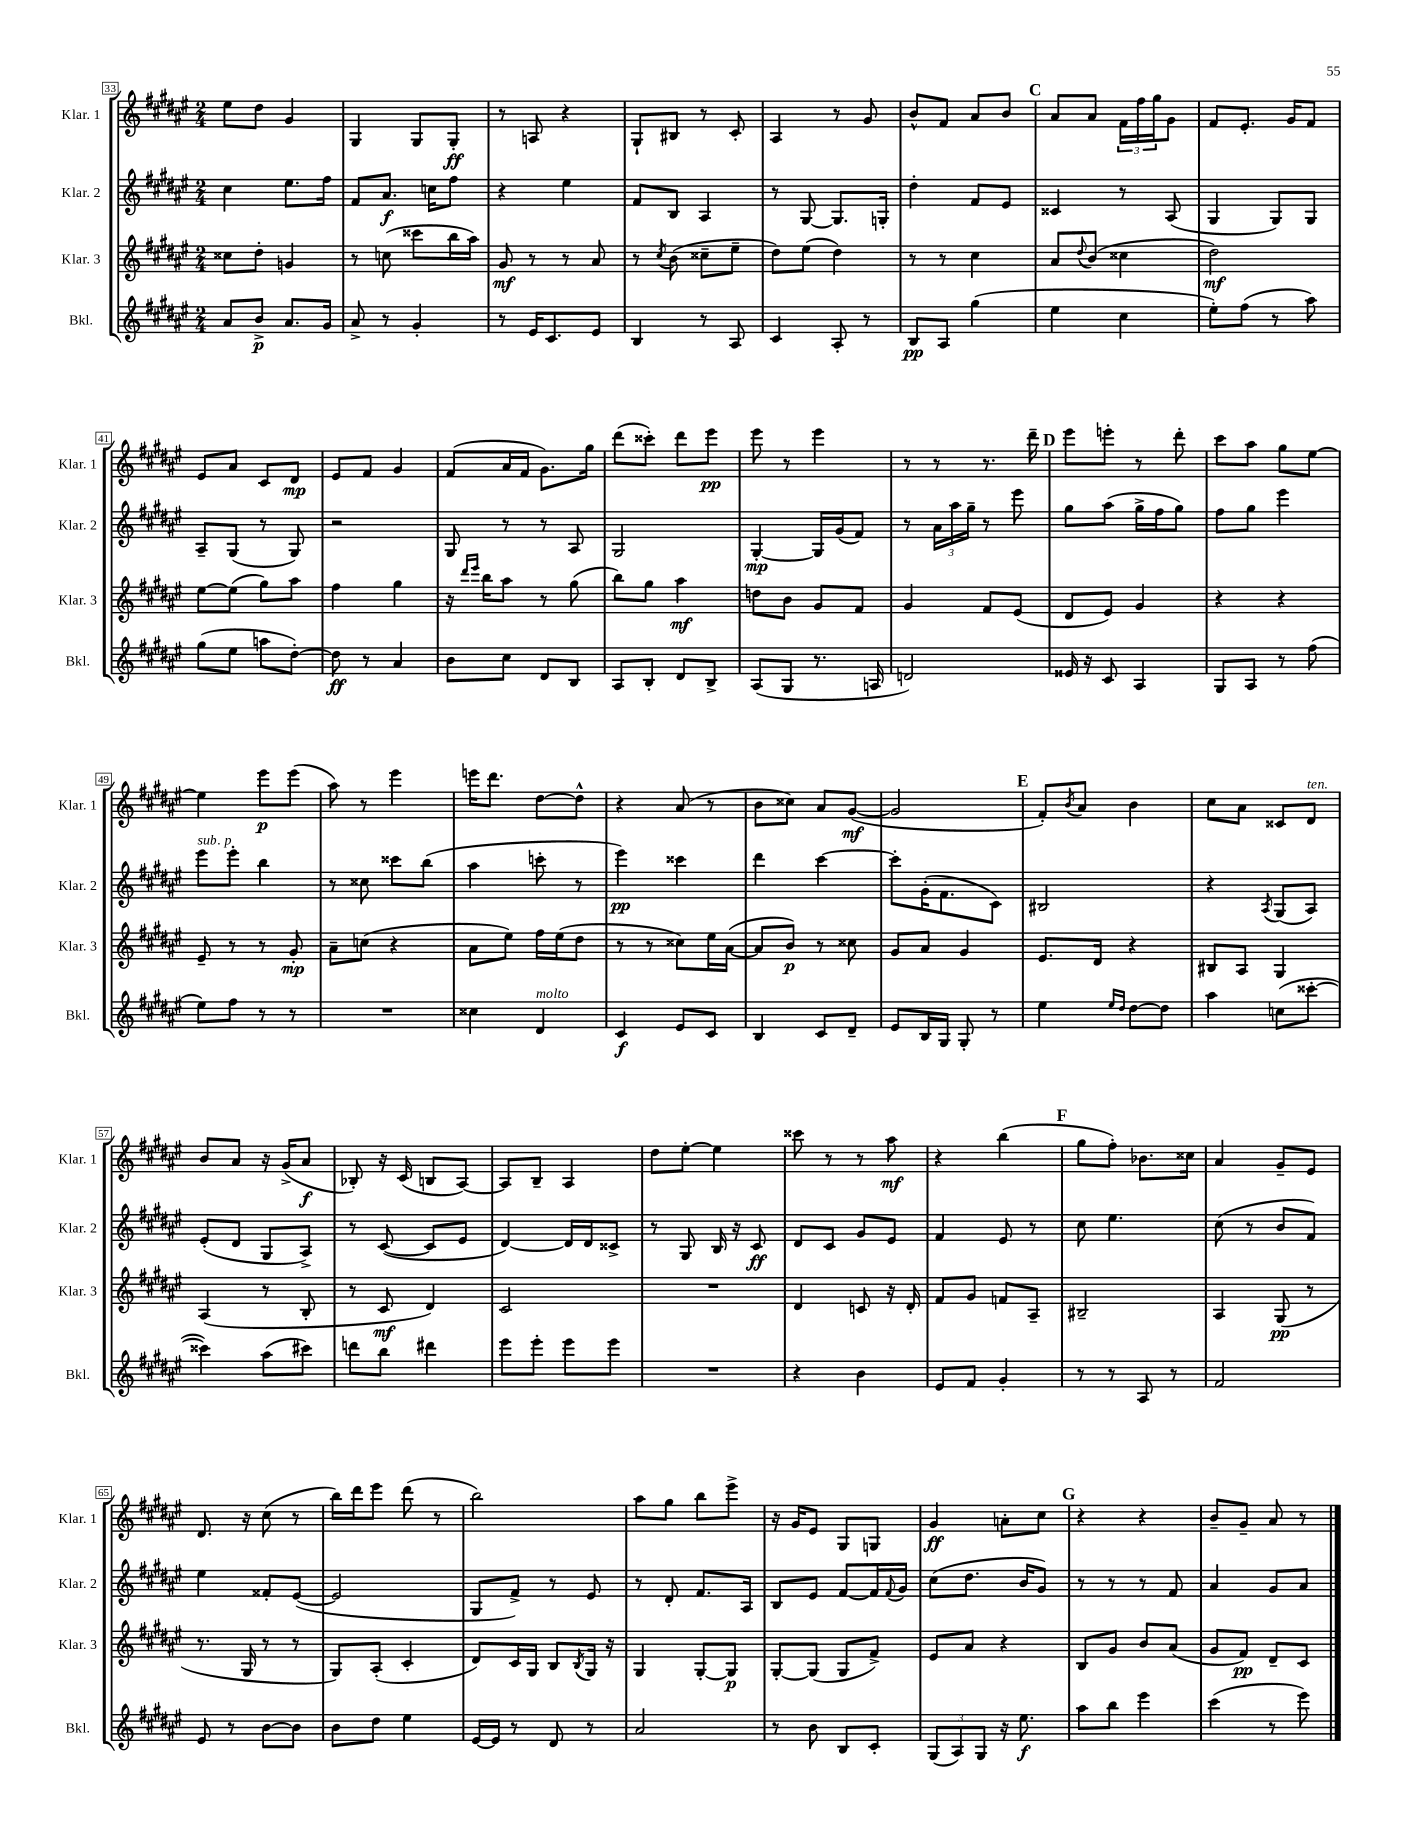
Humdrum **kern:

**kern	**dynam	**kern	**dynam	**kern	**dynam	**kern	**dynam
*part4	*part4	*part3	*part3	*part2	*part2	*part1	*part1
*staff4	*staff4	*staff3	*staff3	*staff2	*staff2	*staff1	*staff1
*I"Bkl.	*	*I"Klar. 3	*	*I"Klar. 2	*	*I"Klar. 1	*
*I'Bkl.	*	*I'Klar. 3	*	*I'Klar. 2	*	*I'Klar. 1	*
*clefG2	*	*clefG2	*	*clefG2	*	*clefG2	*
*k[f#c#g#d#a#e#]	*	*k[f#c#g#d#a#e#]	*	*k[f#c#g#d#a#e#]	*	*k[f#c#g#d#a#e#]	*
*M2/4	*	*M2/4	*	*M2/4	*	*M2/4	*
=33	=33	=33	=33	=33	=33	=33	=33
8a#/L	.	8cc##X\L	.	4cc#\	.	8ee#\L	.
8b^/J	p	8dd#'\J	.	.	.	8dd#\J	.
8.a#/L	.	4gn/	.	8.ee#\L	.	4g#/	.
16g#/Jk	.	.	.	16ff#\Jk	.	.	.
=34	=34	=34	=34	=34	=34	=34	=34
8a#^/	.	8r	.	8f#/L	.	4G#/	.
8r	.	(8ccn\	.	8.a#/J	f	.	.
4g#'/	.	8ccc##X\L	.	.	.	8G#/L	.
.	.	.	.	16ccn\KL	.	.	.
.	.	16bb\L	.	8ff#\J	.	8G#'/J	ff
.	.	16aa#\JJ)	.	.	.	.	.
=35	=35	=35	=35	=35	=35	=35	=35
8r	.	8g#/	mf	4r	.	8r	.
16e#/KL	.	8r	.	.	.	8An/	.
8.c#/	.	.	.	.	.	.	.
.	.	8r	.	4ee#\	.	4r	.
8e#/J	.	8a#/	.	.	.	.	.
=36	=36	=36	=36	=36	=36	=36	=36
4B/	.	8r	.	8f#/L	.	8G#`/L	.
.	.	8qcc#/	.	.	.	.	.
.	.	(8b\	.	8B/J	.	8B#X/J	.
8r	.	8cc##X~\L	.	4A#/	.	8r	.
8A#/	.	8ee#~\J	.	.	.	8c#'/	.
=37	=37	=37	=37	=37	=37	=37	=37
4c#/	.	8dd#\L)	.	8r	.	4A#/	.
.	.	(8ee#\J	.	[8G#/	.	.	.
8A#'/	.	4dd#\)	.	8.G#/L]	.	8r	.
8r	.	.	.	.	.	8g#/	.
.	.	.	.	16Gn'/Jk	.	.	.
=38	=38	=38	=38	=38	=38	=38	=38
8B/L	pp	8r	.	4dd#'\	.	8b^^/L	.
8A#/J	.	8r	.	.	.	8f#/J	.
(4gg#\	.	4cc#\	.	8f#/L	.	8a#/L	.
.	.	.	.	8e#/J	.	8b/J	.
!!LO:REH:place=s1:t=C
=39	=39	=39	=39	=39	=39	=39	=39
4ee#\	.	8a#/L	.	4c##X/	.	8a#/L	.
.	.	8qqdd#/	.	.	.	.	.
.	.	(8b/J	.	.	.	8a#/J	.
4cc#\	.	4cc##X\	.	8r	.	24f#\LL	.
.	.	.	.	.	.	24ff#\	.
.	.	.	.	.	.	24gg#\J	.
.	.	.	.	(8A#/	.	8g#\J	.
=40	=40	=40	=40	=40	=40	=40	=40
8ee#'\L)	.	2dd#\)	mf	4G#/	.	8f#/L	.
(8ff#\J	.	.	.	.	.	8.e#'/J	.
8r	.	.	.	8G#/L)	.	.	.
.	.	.	.	.	.	16g#/KL	.
8aa#\)	.	.	.	8G#/J	.	8f#/J	.
!!LO:LB:g=z
=41	=41	=41	=41	=41	=41	=41	=41
(8gg#\L	.	[8ee#\L	.	8A#~/L	.	8e#/L	.
8ee#\J	.	(8ee#\J]	.	(8G#/J	.	8a#/J	.
8aan\L	.	8gg#\L)	.	8r	.	8c#/L	.
[8dd#'\J)	.	8aa#\J	.	8G#/)	.	8d#/J	mp
=42	=42	=42	=42	=42	=42	=42	=42
8dd#\]	ff	4ff#\	.	2r	.	8e#/L	.
8r	.	.	.	.	.	8f#/J	.
4a#/	.	4gg#\	.	.	.	4g#/	.
=43	=43	=43	=43	=43	=43	=43	=43
8b\L	.	16r	.	8G#/	.	(8f#/L	.
.	.	16qqddd#/LL	.	.	.	.	.
.	.	16qqeee#/JJ	.	.	.	.	.
.	.	16bb\KL	.	.	.	.	.
8cc#\J	.	8aa#\J	.	8r	.	16a#/L	.
.	.	.	.	.	.	16f#/JJ	.
8d#/L	.	8r	.	8r	.	8.g#\L)	.
8B/J	.	(8gg#\	.	8A#/	.	.	.
.	.	.	.	.	.	16gg#\Jk	.
=44	=44	=44	=44	=44	=44	=44	=44
8A#/L	.	8bb\L)	.	2G#/	.	(8ddd#\L	.
8B'/J	.	8gg#\J	.	.	.	8ccc##X'\J)	.
8d#/L	.	4aa#\	mf	.	.	8ddd#\L	.
8B^/J	.	.	.	.	.	8eee#\J	pp
=45	=45	=45	=45	=45	=45	=45	=45
(8A#/L	.	8ddn\L	.	[4G#'/	mp	8eee#\	.
8G#/J	.	8b\J	.	.	.	8r	.
8.r	.	8g#/L	.	16G#/LL]	.	4eee#\	.
.	.	.	.	(16g#/J	.	.	.
.	.	8f#/J	.	8f#/J)	.	.	.
16An/	.	.	.	.	.	.	.
=46	=46	=46	=46	=46	=46	=46	=46
2dn/)	.	4g#/	.	8r	.	8r	.
.	.	.	.	24a#\LL	.	8r	.
.	.	.	.	24aa#\	.	.	.
.	.	.	.	24gg#~\JJ	.	.	.
.	.	8f#/L	.	8r	.	8.r	.
.	.	(8e#/J	.	8eee#\	.	.	.
.	.	.	.	.	.	16ddd#~\	.
!!LO:REH:place=s1:t=D
=47	=47	=47	=47	=47	=47	=47	=47
16e##X/	.	8d#/L	.	8gg#\L	.	8eee#\L	.
16r	.	.	.	.	.	.	.
8c#/	.	8e#/J)	.	(8aa#\J	.	8eeen'\J	.
4A#/	.	4g#/	.	16gg#^\LL	.	8r	.
.	.	.	.	16ff#\J	.	.	.
.	.	.	.	8gg#\J)	.	8ddd#'\	.
=48	=48	=48	=48	=48	=48	=48	=48
8G#/L	.	4r	.	8ff#\L	.	8ccc#\L	.
8A#/J	.	.	.	8gg#\J	.	8aa#\J	.
8r	.	4r	.	4eee#\	.	8gg#\L	.
(8ff#\	.	.	.	.	.	[8ee#\J	.
!!LO:LB:g=z
=49	=49	=49	=49	=49	=49	=49	=49
!	!	!	!	!LO:TX:a:i:t=sub. p	!	!	!
8ee#\L)	.	8e#~/	.	8eee#\L	.	4ee#\]	.
8ff#\J	.	8r	.	8eee#'\J	.	.	.
8r	.	8r	.	4bb\	.	8eee#\L	p
8r	.	8g#'/	mp	.	.	(8eee#\J	.
=50	=50	=50	=50	=50	=50	=50	=50
2r	.	8a#~\L	.	8r	.	8aa#\)	.
.	.	(8ccn\J	.	8cc##X\	.	8r	.
.	.	4r	.	8ccc##X\L	.	4eee#\	.
.	.	.	.	(8bb\J	.	.	.
=51	=51	=51	=51	=51	=51	=51	=51
4cc##X\	.	8a#\L	.	4aa#\	.	16eeen\KL	.
.	.	.	.	.	.	8.ddd#\J	.
.	.	8ee#\J)	.	.	.	.	.
!LO:TX:a:i:t=molto	!	!	!	!	!	!	!
4d#/	.	16ff#\LL	.	8cccn'\	.	[8dd#\L	.
.	.	(16ee#\J	.	.	.	.	.
.	.	8dd#\J	.	8r	.	8dd#^^\J]	.
=52	=52	=52	=52	=52	=52	=52	=52
4c#/	f	8r	.	4eee#\)	pp	4r	.
.	.	8r	.	.	.	.	.
8e#/L	.	8cc##X\L)	.	4ccc##X\	.	(8a#/	.
8c#/J	.	16ee#\L	.	.	.	8r	.
.	.	([16a#\JJ	.	.	.	.	.
=53	=53	=53	=53	=53	=53	=53	=53
4B/	.	8a#/L]	.	4ddd#\	.	8b\L	.
.	.	8b/J)	p	.	.	8cc##X\J)	.
8c#/L	.	8r	.	[4ccc#\	.	8a#/L	.
8d#~/J	.	8cc##X\	.	.	.	([8g#/J	mf
=54	=54	=54	=54	=54	=54	=54	=54
8e#/L	.	8g#/L	.	8ccc#'\L]	.	2g#/]	.
16B/L	.	8a#/J	.	(16g#'\K	.	.	.
16G#/JJ	.	.	.	8.f#\	.	.	.
8G#'/	.	4g#/	.	.	.	.	.
8r	.	.	.	8c#\J)	.	.	.
!!LO:REH:place=s1:t=E
=55	=55	=55	=55	=55	=55	=55	=55
4ee#\	.	8.e#/L	.	2B#X/	.	8f#'/L)	.
.	.	.	.	.	.	8qb/	.
.	.	.	.	.	.	8a#/J	.
.	.	16d#/Jk	.	.	.	.	.
16qqee#/LL	.	.	.	.	.	.	.
16qqdd#/JJ	.	.	.	.	.	.	.
[8dd#\L	.	4r	.	.	.	4b\	.
8dd#\J]	.	.	.	.	.	.	.
=56	=56	=56	=56	=56	=56	=56	=56
4aa#\	.	8B#X/L	.	4r	.	8cc#\L	.
.	.	8A#/J	.	.	.	8a#\J	.
.	.	.	.	8qA#/	.	.	.
(8ccn\L	.	4G#/	.	(8G#/L	.	8c##X/L	.
!	!	!	!	!	!	!LO:TX:a:i:t=ten.	!
[8ccc##X'\J	.	.	.	8A#/J)	.	8d#/J	.
!!LO:LB:g=z
=57	=57	=57	=57	=57	=57	=57	=57
4ccc##X\])	.	(4A#/	.	(8e#'/L	.	8b/L	.
.	.	.	.	8d#/J	.	8a#/J	.
(8aa#\L	.	8r	.	8G#/L	.	16r	.
.	.	.	.	.	.	(16g#^/KL	.
8ccc#X\J)	.	8B'/	.	8A#^/J)	.	8a#/J	f
=58	=58	=58	=58	=58	=58	=58	=58
8dddn\L	.	8r	.	8r	.	8B-X'/)	.
8bb\J	.	8c#/	mf	([8c#/	.	16r	.
.	.	.	.	.	.	(16c#/	.
4ddd#X\	.	4d#/)	.	8c#/L]	.	8Bn/L	.
.	.	.	.	8e#/J	.	[8A#/J)	.
=59	=59	=59	=59	=59	=59	=59	=59
8eee#\L	.	2c#/	.	[4d#/)	.	8A#/L]	.
8eee#'\J	.	.	.	.	.	8B~/J	.
8eee#\L	.	.	.	16d#/LL]	.	4A#/	.
.	.	.	.	16d#/J	.	.	.
8eee#\J	.	.	.	8c##X^/J	.	.	.
=60	=60	=60	=60	=60	=60	=60	=60
2r	.	2r	.	8r	.	8dd#\L	.
.	.	.	.	8G#/	.	[8ee#'\J	.
.	.	.	.	16B/	.	4ee#\]	.
.	.	.	.	16r	.	.	.
.	.	.	.	8c#/	ff	.	.
=61	=61	=61	=61	=61	=61	=61	=61
4r	.	4d#/	.	8d#/L	.	8ccc##X\	.
.	.	.	.	8c#/J	.	8r	.
4b\	.	8cn/	.	8g#/L	.	8r	.
.	.	16r	.	8e#/J	.	8aa#\	mf
.	.	16d#'/	.	.	.	.	.
=62	=62	=62	=62	=62	=62	=62	=62
8e#/L	.	8f#/L	.	4f#/	.	4r	.
8f#/J	.	8g#/J	.	.	.	.	.
4g#'/	.	8fn/L	.	8e#/	.	(4bb\	.
.	.	8A#~/J	.	8r	.	.	.
!!LO:REH:place=s1:t=F
=63	=63	=63	=63	=63	=63	=63	=63
8r	.	2B#X~/	.	8cc#\	.	8gg#\L	.
8r	.	.	.	4.ee#\	.	8ff#'\J)	.
8A#/	.	.	.	.	.	8.b-X\L	.
8r	.	.	.	.	.	.	.
.	.	.	.	.	.	16cc##X\Jk	.
=64	=64	=64	=64	=64	=64	=64	=64
2f#/	.	4A#/	.	(8cc#\	.	4a#/	.
.	.	.	.	8r	.	.	.
.	.	(8G#/	pp	8b/L	.	8g#~/L	.
.	.	8r	.	8f#/J)	.	8e#/J	.
!!LO:LB:g=z
=65	=65	=65	=65	=65	=65	=65	=65
8e#/	.	8.r	.	4ee#\	.	8.d#/	.
8r	.	.	.	.	.	.	.
.	.	16G#/	.	.	.	16r	.
[8b\L	.	8r	.	8f##X'/L	.	(8cc#\	.
8b\J]	.	8r	.	([8e#/J	.	8r	.
=66	=66	=66	=66	=66	=66	=66	=66
8b\L	.	8G#/L)	.	2e#/]	.	16bb\LL)	.
.	.	.	.	.	.	16ddd#\J	.
8dd#\J	.	(8A#'/J	.	.	.	8eee#\J	.
4ee#\	.	4c#'/	.	.	.	(8ddd#\	.
.	.	.	.	.	.	8r	.
=67	=67	=67	=67	=67	=67	=67	=67
[16e#/LL	.	8d#/L)	.	8G#/L	.	2bb\)	.
16e#/JJ]	.	.	.	.	.	.	.
8r	.	16c#/L	.	8f#^/J)	.	.	.
.	.	16G#/JJ	.	.	.	.	.
8d#/	.	8B/L	.	8r	.	.	.
.	.	8qB/	.	.	.	.	.
8r	.	16G#/Jk	.	8e#/	.	.	.
.	.	16r	.	.	.	.	.
=68	=68	=68	=68	=68	=68	=68	=68
2a#/	.	4G#/	.	8r	.	8aa#\L	.
.	.	.	.	8d#'/	.	8gg#\J	.
.	.	[8G#'/L	.	8.f#/L	.	8bb\L	.
.	.	8G#/J]	p	.	.	8eee#^\J	.
.	.	.	.	16A#/Jk	.	.	.
=69	=69	=69	=69	=69	=69	=69	=69
8r	.	[8G#'/L	.	8B/L	.	16r	.
.	.	.	.	.	.	16g#/KL	.
8b\	.	(8G#/J]	.	8e#/J	.	8e#/J	.
8B/L	.	8G#/L	.	[8f#/L	.	8G#/L	.
8c#'/J	.	8f#^/J)	.	16f#/L]	.	8Gn/J	.
.	.	.	.	8qqf#/	.	.	.
.	.	.	.	16g#/JJ	.	.	.
=70	=70	=70	=70	=70	=70	=70	=70
(12G#/L	.	8e#/L	.	(8cc#\L	.	4g#/	ff
12A#/)	.	.	.	.	.	.	.
.	.	8a#/J	.	8.dd#\J	.	.	.
12G#/J	.	.	.	.	.	.	.
16r	.	4r	.	.	.	8an'\L	.
8.ee#\	f	.	.	16b/KL	.	.	.
.	.	.	.	8g#/J)	.	8cc#\J	.
!!LO:REH:place=s1:t=G
=71	=71	=71	=71	=71	=71	=71	=71
8aa#\L	.	8B/L	.	8r	.	4r	.
8bb\J	.	8g#/J	.	8r	.	.	.
4eee#\	.	8b/L	.	8r	.	4r	.
.	.	(8a#/J	.	8f#/	.	.	.
=72	=72	=72	=72	=72	=72	=72	=72
(4ccc#\	.	8g#/L	.	4a#/	.	8b~/L	.
.	.	8f#/J)	pp	.	.	8g#~/J	.
8r	.	8d#~/L	.	8g#/L	.	8a#/	.
8eee#\)	.	8c#/J	.	8a#/J	.	8r	.
==	==	==	==	==	==	==	==
*-	*-	*-	*-	*-	*-	*-	*-
